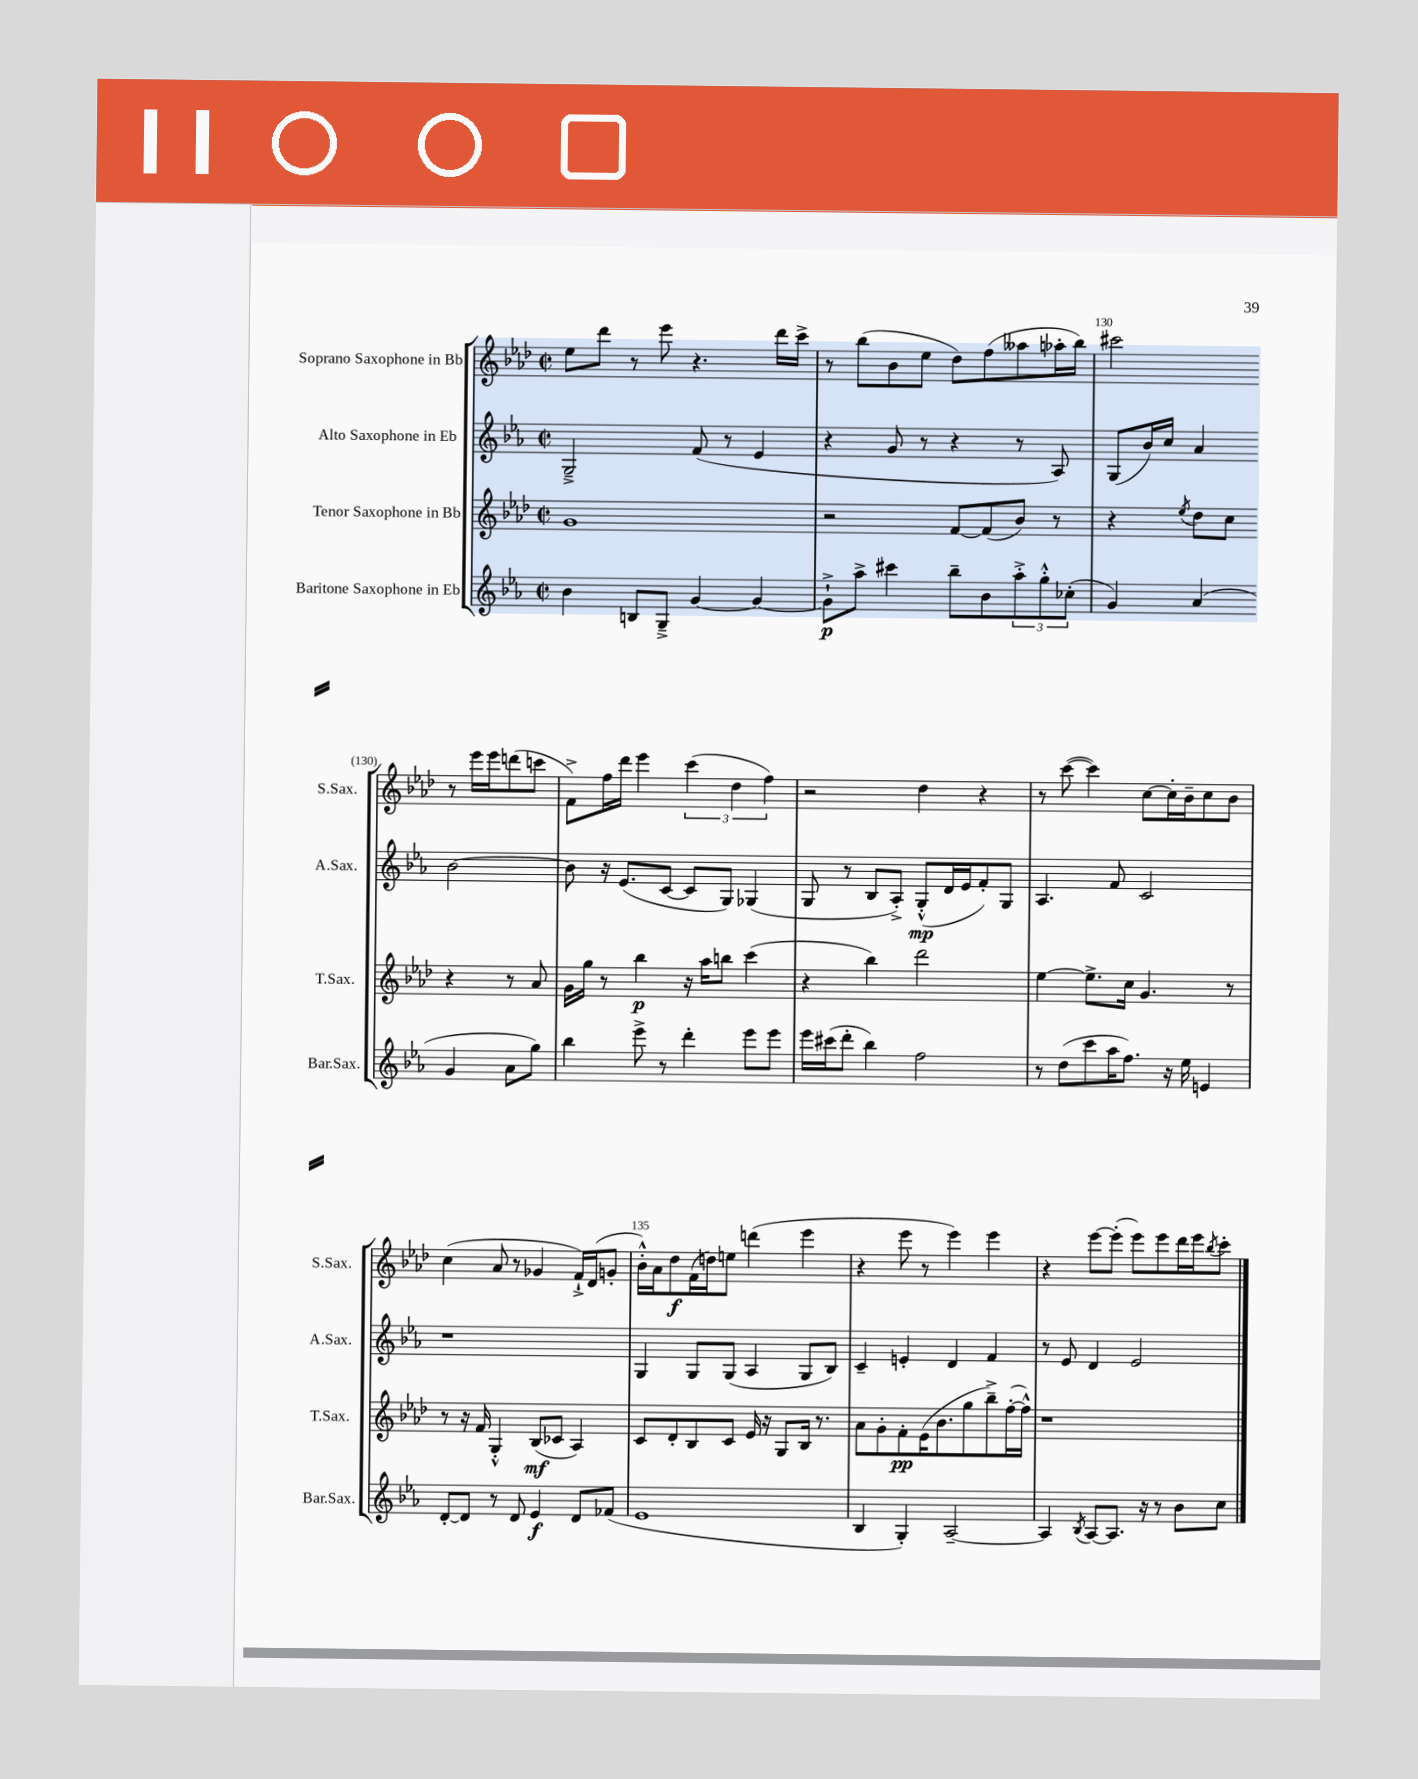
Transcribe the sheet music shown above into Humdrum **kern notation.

**kern	**dynam	**kern	**dynam	**kern	**dynam	**kern	**dynam
*part4	*part4	*part3	*part3	*part2	*part2	*part1	*part1
*staff4	*staff4	*staff3	*staff3	*staff2	*staff2	*staff1	*staff1
*I"Baritone Saxophone in Eb	*	*I"Tenor Saxophone in Bb	*	*I"Alto Saxophone in Eb	*	*I"Soprano Saxophone in Bb	*
*I'Bar.Sax.	*	*I'T.Sax.	*	*I'A.Sax.	*	*I'S.Sax.	*
*clefG2	*	*clefG2	*	*clefG2	*	*clefG2	*
*k[b-e-a-]	*	*k[b-e-a-d-]	*	*k[b-e-a-]	*	*k[b-e-a-d-]	*
*M2/2	*	*M2/2	*	*M2/2	*	*M2/2	*
*met(c|)	*	*met(c|)	*	*met(c|)	*	*met(c|)	*
=128	=128	=128	=128	=128	=128	=128	=128
4b-\	.	1g	.	2G~^/	.	8ee-\L	.
.	.	.	.	.	.	8ddd-\J	.
8Bn/L	.	.	.	.	.	8r	.
8G~^/J	.	.	.	.	.	8eee-\	.
[4g/	.	.	.	(8f/	.	4.r	.
.	.	.	.	8r	.	.	.
4g/_	.	.	.	4e-/	.	.	.
.	.	.	.	.	.	16ddd-\LL	.
.	.	.	.	.	.	16ccc^\JJ	.
=129	=129	=129	=129	=129	=129	=129	=129
8g`^\L]	p	2r	.	4r	.	8r	.
8aa-^\J	.	.	.	.	.	(8bb-\L	.
4ccc#X\	.	.	.	8g/	.	8b-\	.
.	.	.	.	8r	.	8ee-\J	.
8bb-~\L	.	[8f/L	.	4r	.	8dd-\L)	.
8b-\	.	(8f/]	.	.	.	(8ff\	.
12aa-'^\	.	8b-/J)	.	8r	.	8aa--X\	.
12gg'^^\	.	.	.	.	.	.	.
.	.	8r	.	8A-/)	.	16aa-X'\L	.
(12cc-X'\J	.	.	.	.	.	.	.
.	.	.	.	.	.	16bb-\JJ)	.
=130	=130	=130	=130	=130	=130	=130	=130
4g/)	.	4r	.	(8G/L	.	2ccc#X\	.
.	.	.	.	16b-/L)	.	.	.
.	.	.	.	16cc/JJ	.	.	.
.	.	8qee-/	.	.	.	.	.
(4a-/	.	8dd-\L	.	4a-/	.	.	.
.	.	8cc\J	.	.	.	.	.
4g/	.	4r	.	[2b-\	.	8r	.
.	.	.	.	.	.	16eee-\LL	.
.	.	.	.	.	.	16eee-\J	.
8a-\L	.	8r	.	.	.	(8dddn\	.
8gg\J)	.	8a-/	.	.	.	8cccn\J	.
!!LO:LB:g=z
=131	=131	=131	=131	=131	=131	=131	=131
4bb-\	.	16g\LL	.	8b-\]	.	8f^\L)	.
.	.	16gg\JJ	.	.	.	.	.
.	.	8r	.	16r	.	16ff\L	.
.	.	.	.	(8.e-/L	.	16ddd-\JJ	.
8eee-^\	.	4bb-\	p	.	.	4eee-\	.
8r	.	.	.	[8c/J	.	.	.
4ddd'\	.	16r	.	8c/L]	.	(6ccc\	.
.	.	16aa-\KL	.	.	.	.	.
.	.	8bbn\J	.	8G/J)	.	.	.
.	.	.	.	.	.	6dd-\	.
8eee-\L	.	(4ccc\	.	(4G-X/	.	.	.
.	.	.	.	.	.	6ff\)	.
8eee-\J	.	.	.	.	.	.	.
=132	=132	=132	=132	=132	=132	=132	=132
16eee-\LL	.	4r	.	8G/	.	2r	.
(16ccc#X\J	.	.	.	.	.	.	.
8ddd'\J	.	.	.	8r	.	.	.
4bb-\)	.	4bb-\)	.	8B-/L	.	.	.
.	.	.	.	8A-'^/J)	.	.	.
2ff\	.	2ddd-\	.	(8G'^^/L	mp	4dd-\	.
.	.	.	.	16d/L	.	.	.
.	.	.	.	16e-/J	.	.	.
.	.	.	.	8f'/)	.	4r	.
.	.	.	.	8G/J	.	.	.
=133	=133	=133	=133	=133	=133	=133	=133
8r	.	[4ee-\	.	4.A-/	.	8r	.
(8dd\L	.	.	.	.	.	([8ccc\	.
8ccc\	.	8.ee-^\L]	.	.	.	4ccc\])	.
16aa-\K	.	.	.	8f/	.	.	.
8.ff\J)	.	16cc\Jk	.	.	.	.	.
.	.	4.g/	.	2c/	.	[8cc\L	.
16r	.	.	.	.	.	16cc'\L]	.
16ee-\	.	.	.	.	.	16b-~\J	.
4en/	.	.	.	.	.	8cc\	.
.	.	8r	.	.	.	8b-\J	.
!!LO:LB:g=z
=134	=134	=134	=134	=134	=134	=134	=134
[8d'/L	.	8r	.	1r	.	(4cc\	.
8d/J]	.	16r	.	.	.	.	.
.	.	16f/	.	.	.	.	.
8r	.	4G'^^/	.	.	.	8a-/	.
8d/	.	.	.	.	.	8r	.
4e-/	f	(8B-/L	mf	.	.	4g-X/	.
.	.	8c-X/J	.	.	.	.	.
8d/L	.	4A-/)	.	.	.	16f`^/LL)	.
.	.	.	.	.	.	(16d-/J	.
(8f-X/J	.	.	.	.	.	8gn'/J	.
=135	=135	=135	=135	=135	=135	=135	=135
1e-	.	8c/L	.	4G/	.	16b-'^^\LL)	.
.	.	.	.	.	.	16a-\J	.
.	.	8d-'/	.	.	.	8dd-\	f
.	.	8B-/	.	8G/L	.	(16f\L	.
.	.	.	.	.	.	16ddn\J)	.
.	.	8c/J	.	(8G/J	.	8een\J	.
.	.	16e-/	.	4A-/	.	(4dddn\	.
.	.	16r	.	.	.	.	.
.	.	8G/L	.	.	.	.	.
.	.	16B-/Jk	.	8G/L	.	4eee-\	.
.	.	8.r	.	.	.	.	.
.	.	.	.	8B-/J)	.	.	.
=136	=136	=136	=136	=136	=136	=136	=136
4B-/	.	8a-\L	.	4c~/	.	4r	.
.	.	8g'\	.	.	.	.	.
4G'/)	.	8f'\	pp	4en'/	.	8eee-\	.
.	.	(16e-\K	.	.	.	8r	.
.	.	8.b-\	.	.	.	.	.
[2A-~/	.	.	.	4d/	.	4eee-\)	.
.	.	8gg\	.	.	.	.	.
.	.	8bb-~^\)	.	4f/	.	4eee-\	.
.	.	([16ff'\L	.	.	.	.	.
.	.	16ff^^\JJ])	.	.	.	.	.
=137	=137	=137	=137	=137	=137	=137	=137
4A-/]	.	1r	.	8r	.	4r	.
.	.	.	.	8e-/	.	.	.
8qB-/	.	.	.	.	.	.	.
[8A-/L	.	.	.	4d/	.	[8eee-\L	.
8.A-/J]	.	.	.	.	.	(8eee-'\J]	.
.	.	.	.	2e-/	.	8eee-\L)	.
16r	.	.	.	.	.	.	.
8r	.	.	.	.	.	8eee-\	.
8b-\L	.	.	.	.	.	16ddd-\L	.
.	.	.	.	.	.	16eee-\J	.
.	.	.	.	.	.	8qbb-/	.
8cc\J	.	.	.	.	.	8ccc'\J	.
==	==	==	==	==	==	==	==
*-	*-	*-	*-	*-	*-	*-	*-
